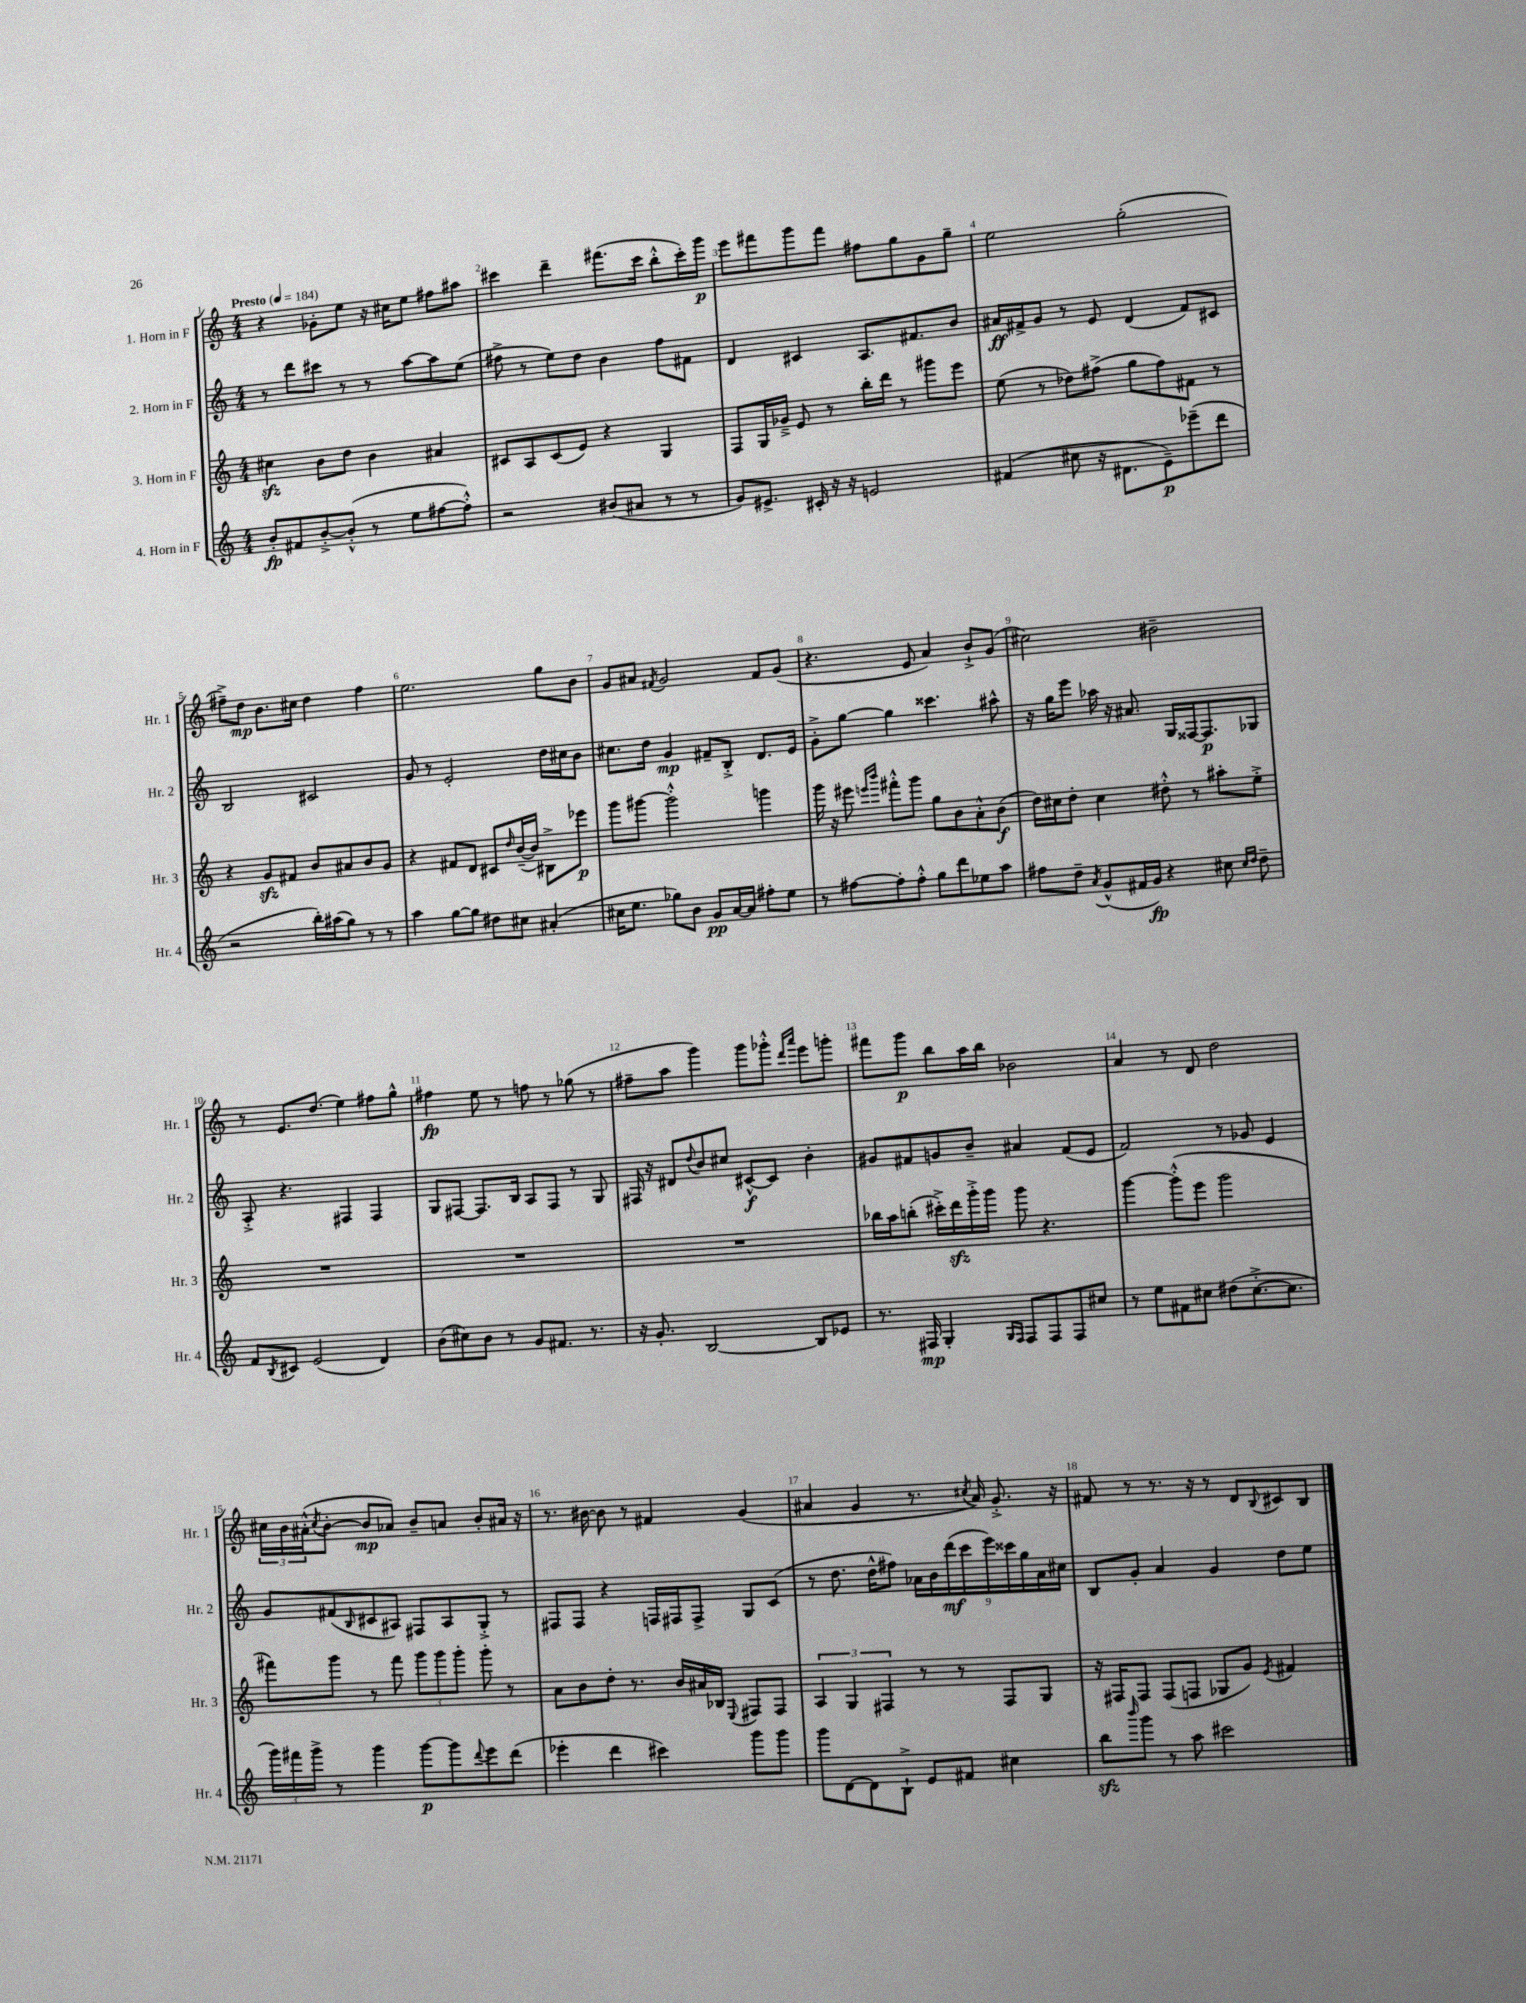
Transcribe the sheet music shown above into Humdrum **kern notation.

**kern	**dynam	**kern	**dynam	**kern	**dynam	**kern	**dynam
*part4	*part4	*part3	*part3	*part2	*part2	*part1	*part1
*staff4	*staff4	*staff3	*staff3	*staff2	*staff2	*staff1	*staff1
*I"4. Horn in F	*	*I"3. Horn in F	*	*I"2. Horn in F	*	*I"1. Horn in F	*
*I'Hr. 4	*	*I'Hr. 3	*	*I'Hr. 2	*	*I'Hr. 1	*
*clefG2	*	*clefG2	*	*clefG2	*	*clefG2	*
*k[]	*	*k[]	*	*k[]	*	*k[]	*
*M4/4	*	*M4/4	*	*M4/4	*	*M4/4	*
*MM184	*	*MM184	*	*MM184	*	*MM184	*
=1	=1	=1	=1	=1	=1	=1	=1
!	!	!	!	!	!	!LO:TX:a:B:t=Presto	!
8b'/L	fp	4cc#Xzz\	.	8r	.	4r	.
8f#X/	.	.	.	8ddd\L	.	.	.
[8b'^/	.	8b\L	.	8ccc#X\J	.	8g-X'\L	.
(8b'^^/J]	.	8dd\J	.	8r	.	8ee\J	.
8r	.	4b\	.	8r	.	16r	.
.	.	.	.	.	.	16cc#X\KL	.
8ee\L	.	.	.	[8aa\L	.	8ee\J	.
[8ff#X\	.	4a#X/	.	8aa\]	.	8ff#X\L	.
8ff#'^^\J])	.	.	.	(8ee\J	.	8aa#X\J	.
=2	=2	=2	=2	=2	=2	=2	=2
2r	.	8c#X/L	.	8ff#X^\	.	4ccc#X\	.
.	.	8A/	.	8r	.	.	.
.	.	(8c#/	.	8ee\L)	.	4ddd~\	.
.	.	8e/J)	.	8dd\J	.	.	.
(8b#X/L	.	4r	.	4b\	.	(8.fff#X\L	.
8a#X/J	.	.	.	.	.	.	.
.	.	.	.	.	.	16ccc#\Jk	.
8r	.	4G/	.	8ff#\L	.	8bb'^^\L	.
8r	.	.	.	8f#X\J	.	16ccc#'\L)	.
.	.	.	.	.	.	16ggg\JJ	p
=3	=3	=3	=3	=3	=3	=3	=3
8g/L)	.	8F/L	.	4d/	.	8eee\L	.
8.e#X^/J	.	16G/L	.	.	.	8fff#X\	.
.	.	16g-X~^/JJ	.	.	.	.	.
.	.	8e/	.	4c#X/	.	8ggg\	.
16c#X'/	.	.	.	.	.	.	.
16r	.	8r	.	.	.	8fff#\J	.
16r	.	.	.	.	.	.	.
2en/	.	16bb'\LL	.	8.A/L	.	8ff#X\L	.
.	.	16ddd\JJ	.	.	.	.	.
.	.	8r	.	.	.	8gg\	.
.	.	.	.	8.f#X/	.	.	.
.	.	8ggg#X\L	.	.	.	8g\	.
.	.	8eee\J	.	8b/J	.	8gg~\J	.
=4	=4	=4	=4	=4	=4	=4	=4
(4f#X/	.	(8ee\	.	16a#X/LL	ff	2ee\	.
.	.	.	.	16f#X^/J	.	.	.
.	.	8r	.	8g/J	.	.	.
8cc#X\	.	8dd-X\L)	.	8r	.	.	.
16r	.	(8ff#X^\J	.	8e/	.	.	.
8.d#X\L	.	.	.	.	.	.	.
.	.	8gg\L	.	(4d/	.	(2gg'\	.
8e~\)	p	8ff#\)	.	.	.	.	.
(8eee-X~\	.	8f#X\J	.	8f#/L)	.	.	.
8ddd\J	.	8r	.	8c#X/J	.	.	.
!!LO:LB:g=z
=5	=5	=5	=5	=5	=5	=5	=5
2r	.	4r	.	2B/	.	8ff#X~^\L)	.
.	.	.	.	.	.	8dd\J	mp
.	.	8gzz/L	.	.	.	8.b\L	.
.	.	8f#X/J	.	.	.	.	.
.	.	.	.	.	.	16cc#X\Jk	.
16bb'\LL)	.	8b/L	.	2c#X/	.	4dd\	.
(16aa#X\J	.	.	.	.	.	.	.
8gg\J)	.	8a#X/	.	.	.	.	.
8r	.	8b/	.	.	.	4ff#\	.
8r	.	8g/J	.	.	.	.	.
=6	=6	=6	=6	=6	=6	=6	=6
4aa\	.	4r	.	8g/	.	2.ee\	.
.	.	.	.	8r	.	.	.
[8gg\L	.	8f#X/L	.	2e'/	.	.	.
8gg\J]	.	8d/J	.	.	.	.	.
8dd#X\L	.	8c#X/L	.	.	.	.	.
.	.	16qqdd/	.	.	.	.	.
8cc#X\J	.	([16b~/L	.	.	.	.	.
.	.	16b/JJ])	.	.	.	.	.
(4a#X'/	.	8B#X^\L	.	16dd\LL	.	8gg\L	.
.	.	.	.	16cc#X\J	.	.	.
.	.	8eee-X\J	p	8b\J	.	8b\J	.
=7	=7	=7	=7	=7	=7	=7	=7
16cc#X\KL	.	8ggg\L	.	8.cc#X\L	.	8g/L	.
8.ee\J	.	.	.	.	.	.	.
.	.	[8ggg#X\J	.	.	.	8a#X/J	.
.	.	.	.	16dd\Jk	.	.	.
.	.	.	.	.	.	8qf#X/	.
8gg-X\L)	.	2ggg#'^^\]	.	4g/	mp	2g/	.
8b\J	.	.	.	.	.	.	.
8g/L	pp	.	.	8f#X~/L	.	.	.
[16a/L	.	.	.	8B'^/J	.	.	.
16a/JJ]	.	.	.	.	.	.	.
8ff#X'\L	.	4gggn\	.	8.d/L	.	8f#/L	.
8ee\J	.	.	.	.	.	(8g/J	.
.	.	.	.	16e/Jk	.	.	.
=8	=8	=8	=8	=8	=8	=8	=8
8r	.	16ggg\	.	8g'^\L	.	4.r	.
.	.	16r	.	.	.	.	.
[8ff#X\L	.	8eee#X\	.	[8gg\J	.	.	.
.	.	16qqeeen/LL	.	.	.	.	.
.	.	16qqbbb/JJ	.	.	.	.	.
8ff#'\]	.	8fff#X'^^\L	.	4gg\]	.	.	.
8ff#'^^\J	.	8ggg\J	.	.	.	8e/	.
8gg\L	.	8gg\L	.	4.ccc##X\	.	4a/)	.
8ddd\	.	8b\	.	.	.	.	.
8ee-X\	.	8a'^^\	.	.	.	8b`^/L	.
8aa\J	.	(8b\J	f	8aa#X^^\	.	(8g/J	.
=9	=9	=9	=9	=9	=9	=9	=9
8ff#X\L	.	16dd\LL)	.	16r	.	2cc#X\)	.
.	.	16cc#X\J	.	16gg\KL	.	.	.
8dd~\J	.	8dd'\J	.	8eee\J	.	.	.
8qa/	.	.	.	.	.	.	.
(8g^^/L	.	4cc#\	.	16aa-X\	.	.	.
.	.	.	.	16r	.	.	.
16f#X/L	.	.	.	8.a#X/	.	.	.
16g/JJ)	fp	.	.	.	.	.	.
4r	.	8dd#X'^^\	.	.	.	2b#X~\	.
.	.	.	.	16G/LL	.	.	.
.	.	8r	.	[16F##X/J	.	.	.
.	.	.	.	8.F##/]	p	.	.
8cc#X\	.	8aa#X'\L	.	.	.	.	.
16qqcc#/LL	.	.	.	.	.	.	.
16qqdd/JJ	.	.	.	.	.	.	.
8dd~\	.	8ee'^\J	.	8G-X/J	.	.	.
!!LO:LB:g=z
=10	=10	=10	=10	=10	=10	=10	=10
8f/L	.	1r	.	8A'^/	.	8r	.
8qB/	.	.	.	.	.	.	.
8c#X/J	.	.	.	4.r	.	8.e/L	.
(2e/	.	.	.	.	.	.	.
.	.	.	.	.	.	(8.dd/J	.
.	.	.	.	4F#X/	.	4ee\)	.
4d/)	.	.	.	4F#/	.	8ff#X\L	.
.	.	.	.	.	.	8gg^^\J	.
=11	=11	=11	=11	=11	=11	=11	=11
(8b\L	.	1r	.	8G/L	.	4ff#X\	fp
8cc#X\)	.	.	.	[8F#X/J	.	.	.
8b\J	.	.	.	8.F#/L]	.	8ee\	.
8r	.	.	.	.	.	8r	.
.	.	.	.	16B/Jk	.	.	.
8g/L	.	.	.	8A/L	.	8ffn\	.
8.f#X/J	.	.	.	8F#/J	.	8r	.
.	.	.	.	8r	.	(8gg-X\	.
8.r	.	.	.	.	.	.	.
.	.	.	.	8G/	.	8r	.
=12	=12	=12	=12	=12	=12	=12	=12
16r	.	1r	.	16F#X/	.	8ff#X~\L	.
8.g'/	.	.	.	16r	.	.	.
.	.	.	.	8d#X/L	.	8aa\J	.
.	.	.	.	8qqdd/	.	.	.
[2B/	.	.	.	8b/	.	4ggg\)	.
.	.	.	.	8cc#X/J	.	.	.
.	.	.	.	[8c#X^^/L	f	8ggg\L	.
.	.	.	.	8c#/J]	.	8ggg-X'^^\J	.
.	.	.	.	.	.	16qqddd/LL	.
.	.	.	.	.	.	16qqaaa/JJ	.
8B/L]	.	.	.	4b'\	.	8eee\L	.
8e-X/J	.	.	.	.	.	8gggn'\J	.
=13	=13	=13	=13	=13	=13	=13	=13
8.r	.	16bb-X\LL	.	8g#X/L	.	8fff#X\L	.
.	.	16aa\J	.	.	.	.	.
.	.	(8bbn'\J	.	8f#X/	.	8ggg\J	p
16F#X/	mp	.	.	.	.	.	.
4G'/	.	16ccc#X'^\LL)	.	8gn/	.	8bb\L	.
.	.	16dddzz\	.	.	.	.	.
.	.	16ggg'^\	.	8b~/J	.	16aa\L	.
.	.	16ggg\JJ	.	.	.	16bb\JJ	.
16qqG/LL	.	.	.	.	.	.	.
16qqF#/JJ	.	.	.	.	.	.	.
8F#/L	.	8ggg\	.	4a#X/	.	2b-X\	.
8F#/	.	4.r	.	.	.	.	.
8F#/	.	.	.	(8f#/L	.	.	.
8cc#X/J	.	.	.	8e/J	.	.	.
=14	=14	=14	=14	=14	=14	=14	=14
8r	.	[4ggg\	.	2f/)	.	4a/	.
8ee\L	.	.	.	.	.	.	.
8f#X\	.	(8ggg'^^\L]	.	.	.	8r	.
8cc#X\J	.	8eee\J	.	.	.	8d/	.
(8dd#X\L	.	2ggg\	.	8r	.	2dd\	.
[8.cc#'^\	.	.	.	8g-X/	.	.	.
.	.	.	.	4e/	.	.	.
8.cc#\J]	.	.	.	.	.	.	.
!!LO:LB:g=z
=15	=15	=15	=15	=15	=15	=15	=15
24ggg\LL)	.	8fff#X\L)	.	8g/L	.	24cc#X\LL	.
24fff#X\	.	.	.	.	.	24b\	.
24ggg^\JJ	.	.	.	.	.	(24a#X'^^\J	.
.	.	.	.	.	.	8qcc#/	.
8r	.	8ggg\J	.	(8f#X/	.	[8b'\J	.
.	.	.	.	16qqB/	.	.	.
4ggg\	.	8r	.	8c#X/	.	8b/L]	mp
.	.	8fff#\	.	8A#X/J)	.	8a-X/J)	.
[8ggg\L	p	12ggg\L	.	8F#X/L	.	8b~/L	.
.	.	12ggg\	.	.	.	.	.
8ggg\]	.	.	.	8A#/	.	8an/J	.
.	.	12ggg'\J	.	.	.	.	.
8qqddd/	.	.	.	.	.	.	.
8eee\	.	8ggg'\	.	8G'^/J	.	8b'/L	.
(8ddd\J	.	8r	.	8r	.	16a#X/Jk	.
.	.	.	.	.	.	16r	.
=16	=16	=16	=16	=16	=16	=16	=16
4eee-X'\	.	8a\L	.	8F#X/L	.	8.r	.
.	.	8b\	.	8F#/J	.	.	.
.	.	.	.	.	.	[16b#X\	.
4ddd\	.	8dd'\J	.	4r	.	8b#\]	.
.	.	8.r	.	.	.	8r	.
4ccc#X\)	.	.	.	16Fn/LL	.	4f#X/	.
.	.	16b/LL	.	16F#X/J	.	.	.
.	.	16a#X/	.	8F#^/J	.	.	.
.	.	16B-X/JJ	.	.	.	.	.
.	.	8qqE/	.	.	.	.	.
8ggg\L	.	8F#X/L	.	8G/L	.	(4g/	.
8ggg\J	.	8F#/J	.	(8c/J	.	.	.
=17	=17	=17	=17	=17	=17	=17	=17
8ggg\L	.	6A/	.	8r	.	4a#X/	.
[8d\	.	.	.	8.dd\	.	.	.
.	.	6G/	.	.	.	.	.
8d\]	.	.	.	.	.	4g/	.
.	.	.	.	16dd^^\KL	.	.	.
.	.	6F#X/	.	.	.	.	.
8B`^\J	.	.	.	8ff#X\J)	.	.	.
8e/L	.	8r	.	18a-X\LL	.	8.r	.
.	.	.	.	18b\	.	.	.
.	.	.	.	(18ddd\	mf	.	.
8f#X/J	.	8r	.	.	.	.	.
.	.	.	.	18ccc\	.	.	.
.	.	.	.	.	.	8qcc#X/	.
.	.	.	.	.	.	16a#/)	.
.	.	.	.	18eee\)	.	.	.
4cc#X\	.	8F#/L	.	.	.	8.g'^/	.
.	.	.	.	18ccc##X\	.	.	.
.	.	.	.	18gg\	.	.	.
.	.	8G/J	.	.	.	.	.
.	.	.	.	18a-\	.	.	.
.	.	.	.	.	.	16r	.
.	.	.	.	18cc#X\JJ	.	.	.
=18	=18	=18	=18	=18	=18	=18	=18
8bbzz\L	.	16r	.	8B/L	.	8f#X/	.
.	.	16F#X/KL	.	.	.	.	.
16qqbbb/	.	.	.	.	.	.	.
8ggg\J	.	8F#/J	.	8g'/J	.	8r	.
8r	.	(8F#/L	.	4a/	.	8.r	.
8aa\	.	8Fn/J	.	.	.	.	.
.	.	.	.	.	.	16r	.
2ccc#X\	.	8G-X/L	.	4g/	.	8r	.
.	.	8g/J)	.	.	.	8d/L	.
.	.	8qe/	.	.	.	8qqB/	.
.	.	4f#X/	.	8dd\L	.	8c#X/	.
.	.	.	.	8ee\J	.	8B/J	.
==	==	==	==	==	==	==	==
*-	*-	*-	*-	*-	*-	*-	*-
